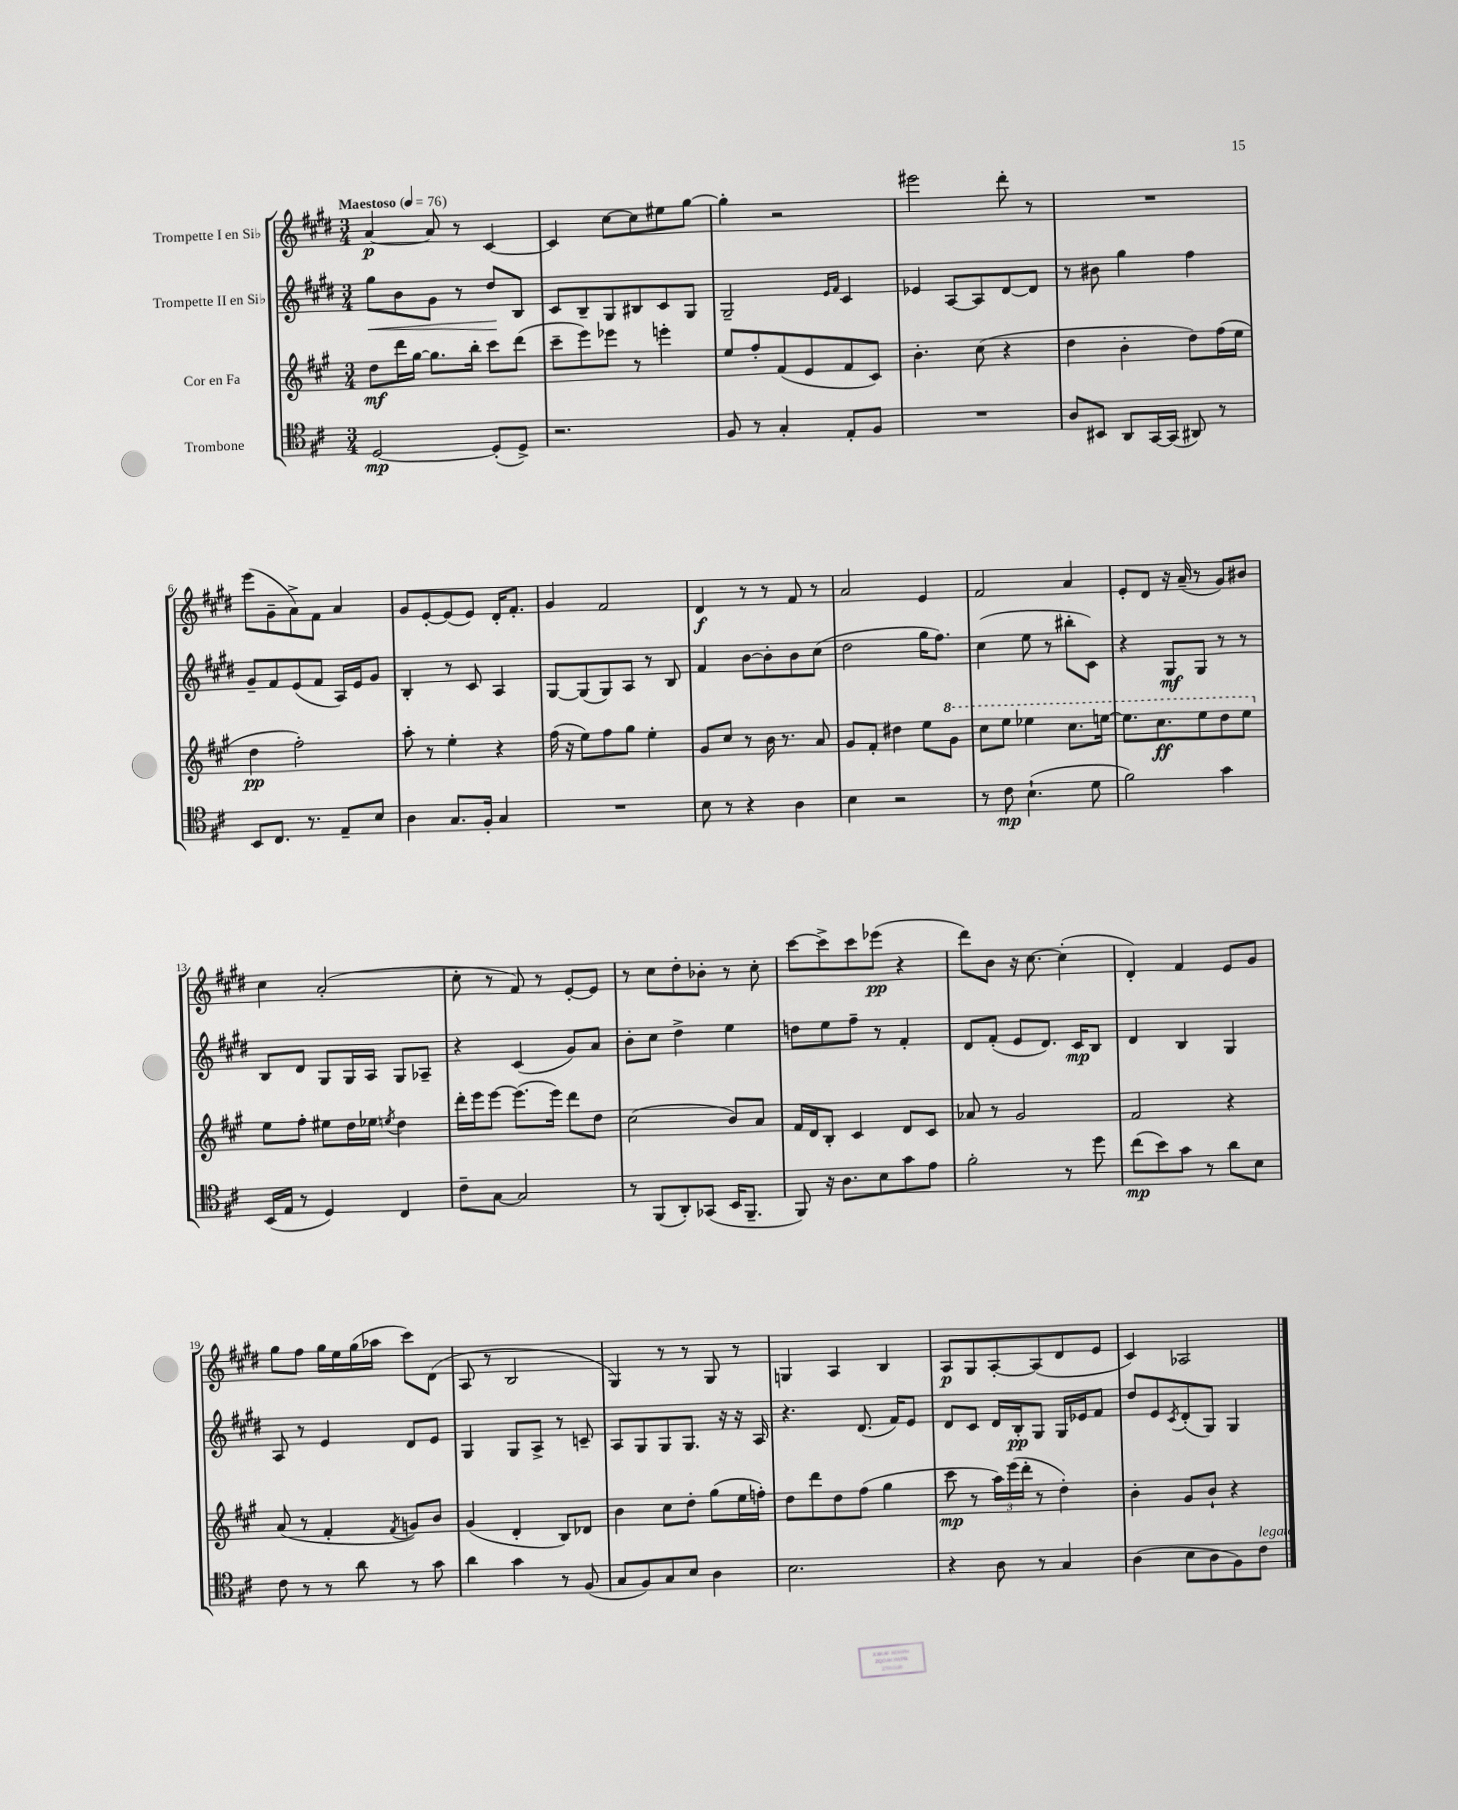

**kern	**kern	**kern	**kern
*staff4	*staff3	*staff2	*staff1
*clefC4	*clefG2	*clefG2	*clefG2
*k[f#c#]	*k[f#c#g#]	*k[f#c#g#d#]	*k[f#c#g#d#]
*M3/4	*M3/4	*M3/4	*M3/4
*MM76	*MM76	*MM76	*MM76
[2D	8dd	8gg#	[4a
.	16ddd	8b	.
.	[16gg#	.	.
.	8.gg#]	8g#	8a]
.	.	8r	8r
.	16bb'	.	.
(8D']	8ccc#	8dd#	[4c#
8D^)	(8ddd	8B	.
=	=	=	=
2.r	8ccc#~	8c#	4c#]
.	8eee)	8B~	.
.	8eee-	8G#	[8cc#
.	8r	8B#	8cc#]
.	4eee'	8c#	8ee#
.	.	8G#	[8gg#
=	=	=	=
8F#	8ee	2G#~	4gg#']
8r	8ff#'	.	.
4G'	(8f#	.	2r
.	8e	.	.
.	.	16qqe	.
.	.	16qqf#	.
8E'	8f#	4c#	.
8F#	8c#)	.	.
=	=	=	=
2.r	4.b'	4e-	2eee#
.	.	[8A	.
.	(8cc#	8A]	.
.	4r	[8d#	8ddd#'
.	.	8d#]	8r
=	=	=	=
8A	4dd	8r	2.r
8BB#	.	8b#	.
8AA	4b'	4gg#	.
[16GG	.	.	.
(16GG]	.	.	.
8AA#)	8dd)	4ff#	.
8r	(16ff#	.	.
.	16ee	.	.
=	=	=	=
8BB	4dd	8g#~	(8eee
8.C#	.	8f#	8g#~
.	2ff#')	(8e	8a^)
8.r	.	.	.
.	.	8f#	8f#
8E~	.	16A)	4a
.	.	16e	.
8B	.	8g#	.
=	=	=	=
4A	8aa'	4B'	8g#
.	8r	.	[8e'
8.G	4ee'	8r	(8e]
.	.	8c#	8e)
16F#'	.	.	.
4G	4r	4A	16d#'
.	.	.	8.f#'
=	=	=	=
2.r	(16ff#	[8G#	4g#
.	16r	.	.
.	8ee)	(8G#]	.
.	8ff#	8G#)	2f#
.	8gg#	8A	.
.	4ee'	8r	.
.	.	8B	.
=	=	=	=
8B	8g#	4f#	4d#
8r	8cc#	.	.
4r	8r	[8b	8r
.	16b	8b']	8r
.	8.r	.	.
4A	.	8b	8f#
.	8a	(8cc#	8r
=	=	=	=
4B	8g#	2dd#	2a
.	8f#'	.	.
2r	4dd#	.	.
.	8ee	16gg#	4e
.	.	8.ff#)	.
.	8gg#	.	.
=	=	=	=
8r	8ccc#	(4cc#	2f#
8c#	8eee	.	.
(4.B`	4eee-	8ee	.
.	.	8r	.
.	8.ccc#	8bb#'	4a
8d	.	8c#)	.
.	[16eee	.	.
=	=	=	=
2f#)	8.eee]	4r	8e'
.	.	.	8d#
.	8.ccc#	.	.
.	.	8G#	16r
.	.	.	(16a~
.	8eee	8G#	8r
4g	8ddd	8r	8g#)
.	8eee	8r	8b#
=	=	=	=
(16BB	8ee	8B	4cc#
16E	.	.	.
8r	8ff#'	8d#	.
4D)	8ee#	8G#	(2a'
.	16dd	16G#	.
.	16ee-	16A	.
.	8qee	.	.
4C#	4dd	8G#	.
.	.	8A-~	.
=	=	=	=
8c#~	16ddd'	4r	8cc#'
.	16eee	.	.
[8G	[8eee	.	8r
2G]	(8.eee]	(4c#	8f#)
.	.	.	8r
.	16eee)	.	.
.	8ddd	8g#)	[8e'
.	8dd	8a	8e]
=	=	=	=
8r	(2cc#	8b'	8r
(8FF#	.	8cc#	8cc#
8AA')	.	4dd#^	8dd#'
(8GG-	.	.	8b-'
16BB	8b)	4ee	8r
8.FF#~	.	.	.
.	8a	.	8cc#'
=	=	=	=
8FF#)	16f#	8dd	[8ccc#
.	16d	.	.
16r	8B'	8ee	8ccc#^]
8.A	.	.	.
.	4c#	8ff#~	8ccc#
8B	.	8r	(8eee-
8g	8d	4f#'	4r
8e	8c#	.	.
=	=	=	=
2f#'	8a-	8d#	8ddd#)
.	8r	(8f#'	8b
.	2g#	8e	16r
.	.	.	[8.cc#
.	.	8.d#)	.
8r	.	.	(4cc#']
.	.	16c#	.
8dd	.	8B	.
=	=	=	=
(8cc#	2f#	4d#	4d#')
8b)	.	.	.
8g	.	4B	4f#
8r	.	.	.
8a	4r	4G#	8e
8B	.	.	8g#
=	=	=	=
8c#	(8a	8A	8gg#
8r	8r	8r	8ff#
8r	4f#'	4e	16gg#
.	.	.	16ee
8a	.	.	(16gg#
.	.	.	16aa-
.	8qf#	.	.
8r	8g)	8d#	8ccc#)
8g	8b	8e	(8d#
=	=	=	=
4a	(4g#	4G#	8A
.	.	.	8r
4g	4d'	8G#	2B
.	.	8A^	.
8r	8B)	8r	.
(8F#	8d-	8c~	.
=	=	=	=
8G	4b	8A	4G#)
8F#)	.	8G#	.
8G	8cc#	8G#	8r
8B	8dd'	8.G#	8r
4A	(8gg#	.	8G#
.	.	16r	.
.	16ee	16r	8r
.	16ff')	16A	.
=	=	=	=
2.B	8dd	4.r	4G
.	8ddd	.	.
.	8dd	.	4A
.	(8ff#	(8.d#	.
.	4gg#	.	4B
.	.	16f#)	.
.	.	8e	.
=	=	=	=
4r	8ccc#	8d#	8A
.	8r	8c#	8G#
8A	24aa)	16d#	[8A'
.	(24eee	.	.
.	.	16B'	.
.	24ddd'	.	.
8r	8r	8G#	(8A]
4G	4dd')	16G#	8d#
.	.	16e-	.
.	.	8f#	8e
=	=	=	=
(4A	4b'	8dd#	4c#)
.	.	8e	.
.	.	8qc#	.
8B	8g#	(8d#'	2A-
8A	8b`	8G#)	.
8F#)	4r	4G#	.
8c#	.	.	.
==	==	==	==
*-	*-	*-	*-
